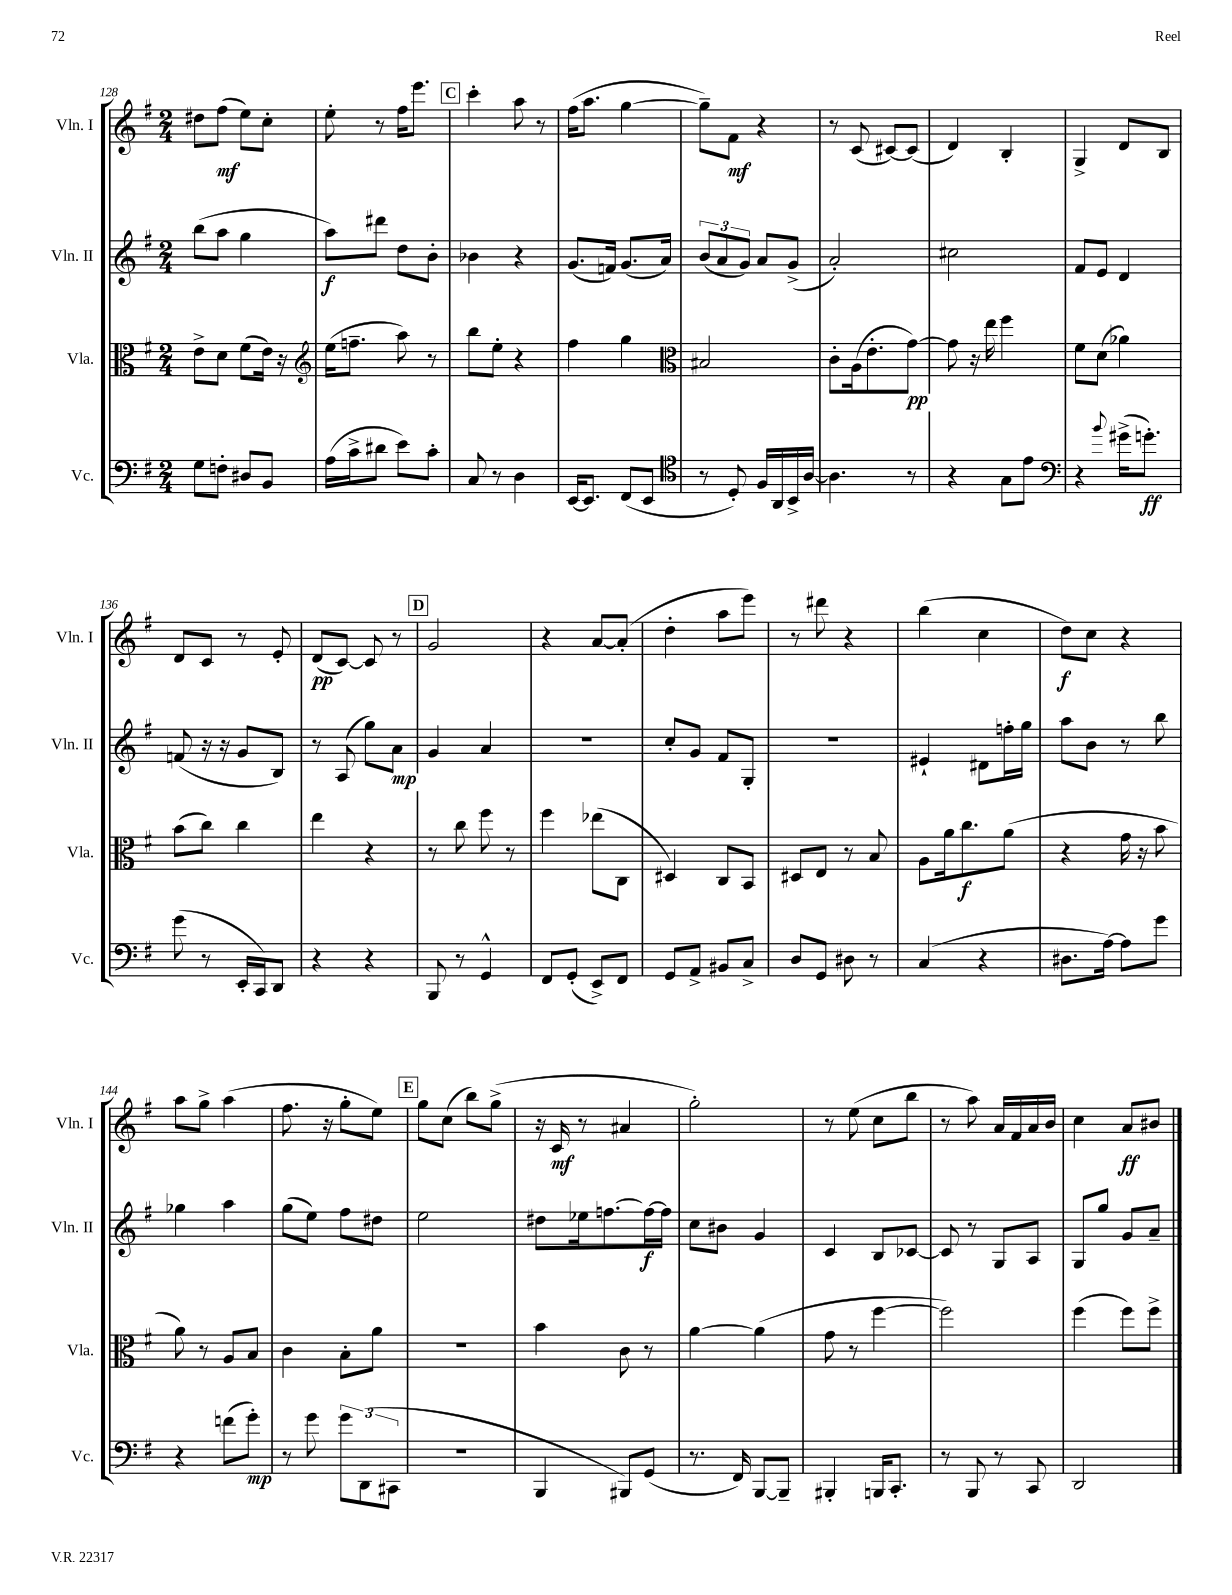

**kern	**dynam	**kern	**dynam	**kern	**dynam	**kern	**dynam
*part4	*part4	*part3	*part3	*part2	*part2	*part1	*part1
*staff4	*staff4	*staff3	*staff3	*staff2	*staff2	*staff1	*staff1
*I"Vc.	*	*I"Vla.	*	*I"Vln. II	*	*I"Vln. I	*
*I'Vc.	*	*I'Vla.	*	*I'Vln. II	*	*I'Vln. I	*
*clefF4	*	*clefC3	*	*clefG2	*	*clefG2	*
*k[f#]	*	*k[f#]	*	*k[f#]	*	*k[f#]	*
*M2/4	*	*M2/4	*	*M2/4	*	*M2/4	*
=128	=128	=128	=128	=128	=128	=128	=128
8G\L	.	8e^\L	.	(8bb\L	.	8dd#X\L	.
8Fn'\J	.	8d\J	.	8aa\J	.	(8ff#\J	mf
8D#X/L	.	(8f#\L	.	4gg\	.	8ee\L)	.
8BB/J	.	16e\Jk)	.	.	.	8cc'\J	.
.	.	16r	.	.	.	.	.
=129	=129	=129	=129	=129	=129	=129	=129
*	*	*clefG2	*	*	*	*	*
(16A\LL	.	(16ee\KL	.	8aa\L)	f	8ee'\	.
16c^\J	.	8.ffn~\J	.	.	.	.	.
8d#X\J	.	.	.	8ddd#X\J	.	8r	.
8e\L)	.	8aa\)	.	8dd\L	.	16ff#\KL	.
.	.	.	.	.	.	8.eee\J	.
8c'\J	.	8r	.	8b'\J	.	.	.
!!LO:REH:place=s1:t=C
=130	=130	=130	=130	=130	=130	=130	=130
8C/	.	8bb\L	.	4b-X\	.	4ccc'\	.
8r	.	8ee'\J	.	.	.	.	.
4D\	.	4r	.	4r	.	8aa\	.
.	.	.	.	.	.	8r	.
=131	=131	=131	=131	=131	=131	=131	=131
[16EE/KL	.	4ff#\	.	(8.g/L	.	(16ff#\KL	.
8.EE/J]	.	.	.	.	.	8.aa\J	.
.	.	.	.	16fn/Jk)	.	.	.
(8FF#/L	.	4gg\	.	(8.g/L	.	[4gg\	.
8EE/J	.	.	.	.	.	.	.
.	.	.	.	16a/Jk)	.	.	.
=132	=132	=132	=132	=132	=132	=132	=132
*clefC4	*	*clefC3	*	*	*	*	*
8r	.	2B#X/	.	(12b/L	.	8gg~\L])	.
.	.	.	.	12a/	.	.	.
8D'/)	.	.	.	.	.	8f#\J	mf
.	.	.	.	12g/J)	.	.	.
16F#/LL	.	.	.	8a/L	.	4r	.
16AA/	.	.	.	.	.	.	.
16BB^/	.	.	.	(8g^/J	.	.	.
[16A/JJ	.	.	.	.	.	.	.
=133	=133	=133	=133	=133	=133	=133	=133
4.A\]	.	8c'\L	.	2a'/)	.	8r	.
.	.	(16A\k	.	.	.	(8c/	.
.	.	8.e'\	.	.	.	.	.
.	.	.	.	.	.	[8c#X/L)	.
8r	.	[8g\J)	pp	.	.	(8c#/J]	.
=134	=134	=134	=134	=134	=134	=134	=134
4r	.	8g\]	.	2cc#X\	.	4d/)	.
.	.	16r	.	.	.	.	.
.	.	16ee\	.	.	.	.	.
8G\L	.	4ff#\	.	.	.	4B'/	.
8e\J	.	.	.	.	.	.	.
=135	=135	=135	=135	=135	=135	=135	=135
*clefF4	*	*	*	*	*	*	*
4r	.	8f#\L	.	8f#/L	.	4G^/	.
.	.	(8d\J	.	8e/J	.	.	.
8qqb/	.	.	.	.	.	.	.
(16g#X^\KL	.	4a-X\)	.	4d/	.	8d/L	.
8.gn'\J)	ff	.	.	.	.	.	.
.	.	.	.	.	.	8B/J	.
!!LO:LB:g=z
=136	=136	=136	=136	=136	=136	=136	=136
(8g\	.	(8b\L	.	(8fn/	.	8d/L	.
8r	.	8cc\J)	.	16r	.	8c/J	.
.	.	.	.	16r	.	.	.
16EE'/LL	.	4cc\	.	8g/L	.	8r	.
16CC/J)	.	.	.	.	.	.	.
8DD/J	.	.	.	8B/J)	.	8e'/	.
=137	=137	=137	=137	=137	=137	=137	=137
4r	.	4ee\	.	8r	.	(8d/L	pp
.	.	.	.	(8A/	.	[8c/J)	.
4r	.	4r	.	8gg\L)	.	8c/]	.
.	.	.	.	8a\J	mp	8r	.
!!LO:REH:place=s1:t=D
=138	=138	=138	=138	=138	=138	=138	=138
8BBB/	.	8r	.	4g/	.	2g/	.
8r	.	8cc\	.	.	.	.	.
4GG^^/	.	8ff#\	.	4a/	.	.	.
.	.	8r	.	.	.	.	.
=139	=139	=139	=139	=139	=139	=139	=139
8FF#/L	.	4ff#\	.	2r	.	4r	.
(8GG'/J	.	.	.	.	.	.	.
8EE^/L)	.	(8ee-X\L	.	.	.	[8a/L	.
8FF#/J	.	8C\J	.	.	.	(8a'/J]	.
=140	=140	=140	=140	=140	=140	=140	=140
8GG/L	.	4D#X/)	.	8cc'/L	.	4dd'\	.
8AA^/J	.	.	.	8g/J	.	.	.
8BB#X/L	.	8C/L	.	8f#/L	.	8aa\L	.
8C^/J	.	8BB/J	.	8G'/J	.	8eee\J)	.
=141	=141	=141	=141	=141	=141	=141	=141
8D/L	.	8D#X/L	.	2r	.	8r	.
8GG/J	.	8E/J	.	.	.	8ddd#X\	.
8D#X\	.	8r	.	.	.	4r	.
8r	.	8B/	.	.	.	.	.
=142	=142	=142	=142	=142	=142	=142	=142
(4C/	.	8A\L	.	4e#X`/	.	(4bb\	.
.	.	16a\k	.	.	.	.	.
.	.	8.cc\	f	.	.	.	.
4r	.	.	.	8d#X\L	.	4cc\	.
.	.	(8a\J	.	16ffn'\L	.	.	.
.	.	.	.	16gg\JJ	.	.	.
=143	=143	=143	=143	=143	=143	=143	=143
8.D#X\L	.	4r	.	8aa\L	.	8dd\L)	f
.	.	.	.	8b\J	.	8cc\J	.
[16A\Jk)	.	.	.	.	.	.	.
8A\L]	.	16g\	.	8r	.	4r	.
.	.	16r	.	.	.	.	.
8g\J	.	8b\	.	8bb\	.	.	.
!!LO:LB:g=z
=144	=144	=144	=144	=144	=144	=144	=144
4r	.	8a\)	.	4gg-X\	.	8aa\L	.
.	.	8r	.	.	.	8gg^\J	.
(8fn\L	.	8A/L	.	4aa\	.	(4aa\	.
8g'\J)	mp	8B/J	.	.	.	.	.
=145	=145	=145	=145	=145	=145	=145	=145
8r	.	4c\	.	(8gg\L	.	8.ff#\	.
8g\	.	.	.	8ee\J)	.	.	.
.	.	.	.	.	.	16r	.
12g\L	.	8B'\L	.	8ff#\L	.	8gg'\L	.
(12DD\	.	.	.	.	.	.	.
.	.	8a\J	.	8dd#X\J	.	8ee\J)	.
12CC#X\J	.	.	.	.	.	.	.
!!LO:REH:place=s1:t=E
=146	=146	=146	=146	=146	=146	=146	=146
2r	.	2r	.	2ee\	.	8gg\L	.
.	.	.	.	.	.	(8cc\J	.
.	.	.	.	.	.	8bb\L)	.
.	.	.	.	.	.	(8gg^\J	.
=147	=147	=147	=147	=147	=147	=147	=147
4BBB/	.	4b\	.	8dd#X\L	.	16r	.
.	.	.	.	.	.	16c/	mf
.	.	.	.	16ee-X\k	.	8r	.
.	.	.	.	[8.ffn\	.	.	.
8BBB#X/L)	.	8c\	.	.	.	4a#X/	.
(8GG/J	.	8r	.	16ff\L_	f	.	.
.	.	.	.	16ff\JJ]	.	.	.
=148	=148	=148	=148	=148	=148	=148	=148
8.r	.	[4a\	.	8cc\L	.	2gg'\)	.
.	.	.	.	8b#X\J	.	.	.
16FF#/)	.	.	.	.	.	.	.
[8BBB/L	.	(4a\]	.	4g/	.	.	.
8BBB~/J]	.	.	.	.	.	.	.
=149	=149	=149	=149	=149	=149	=149	=149
4BBB#X'/	.	8g\	.	4c/	.	8r	.
.	.	8r	.	.	.	(8ee\	.
16BBBn/KL	.	[4ff#\	.	8B/L	.	8cc\L	.
8.CC'/J	.	.	.	.	.	.	.
.	.	.	.	[8c-X/J	.	8bb\J	.
=150	=150	=150	=150	=150	=150	=150	=150
8r	.	2ff#\])	.	8c-/]	.	8r	.
8BBB/	.	.	.	8r	.	8aa\)	.
8r	.	.	.	8G/L	.	16a/LL	.
.	.	.	.	.	.	16f#/	.
8CC/	.	.	.	8A/J	.	16a/	.
.	.	.	.	.	.	16b/JJ	.
=151	=151	=151	=151	=151	=151	=151	=151
2DD/	.	(4ff#\	.	8G/L	.	4cc\	.
.	.	.	.	8gg/J	.	.	.
.	.	8ff#\L)	.	8g/L	.	8a/L	ff
.	.	8ff#^\J	.	8a~/J	.	8b#X/J	.
==	==	==	==	==	==	==	==
*-	*-	*-	*-	*-	*-	*-	*-
